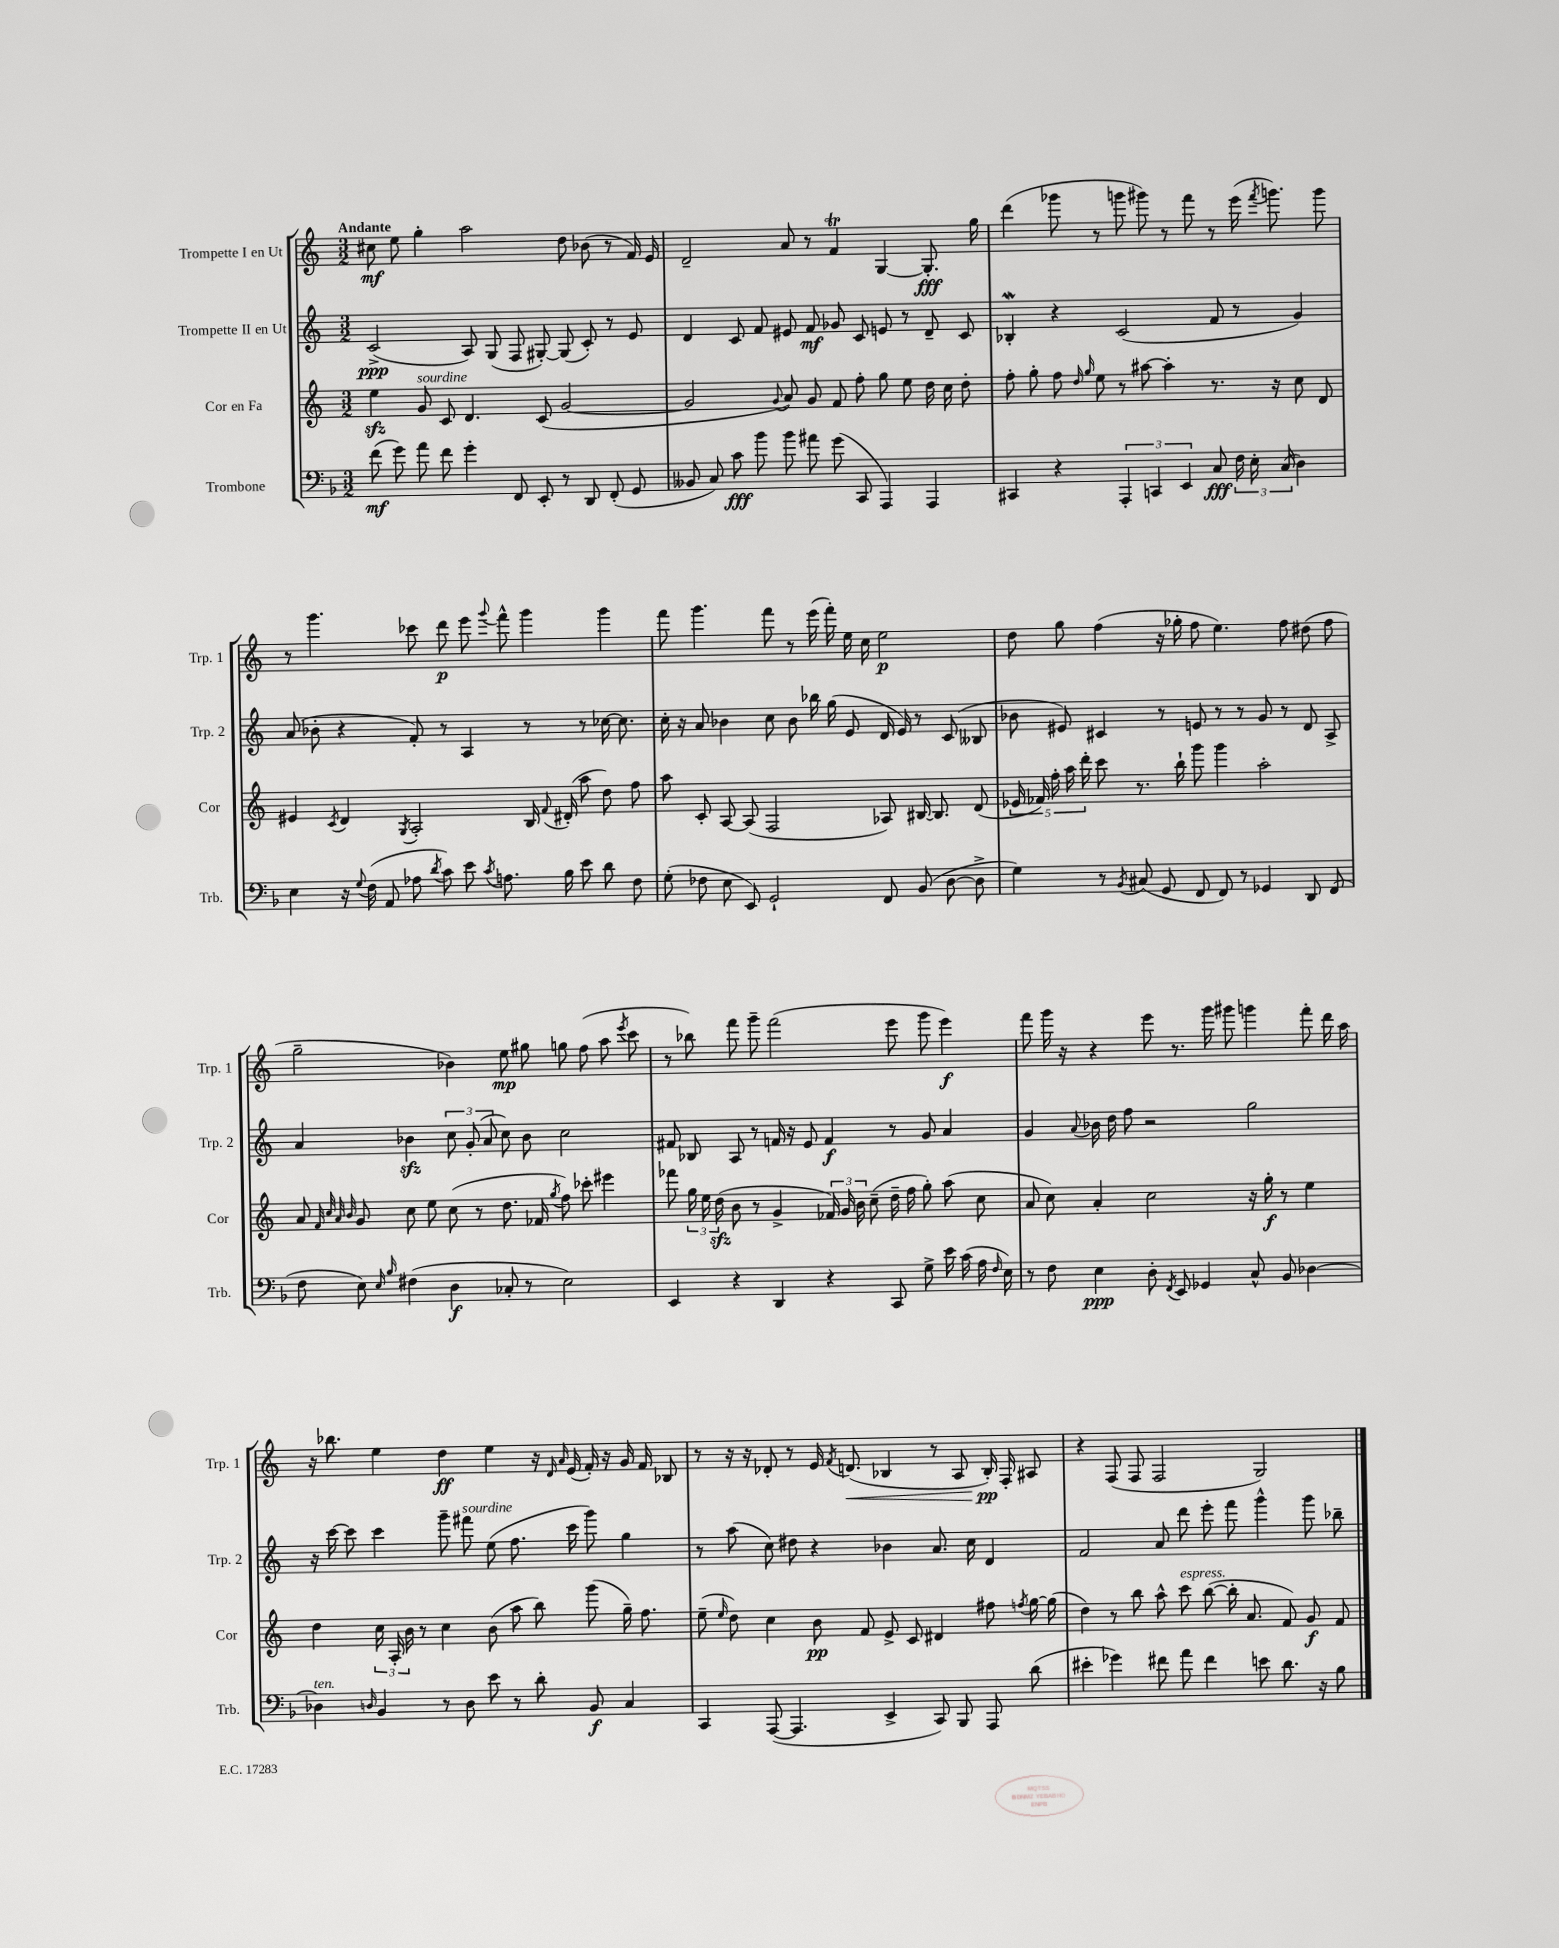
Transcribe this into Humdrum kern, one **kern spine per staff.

**kern	**dynam	**kern	**dynam	**kern	**dynam	**kern	**dynam
*part4	*part4	*part3	*part3	*part2	*part2	*part1	*part1
*staff4	*staff4	*staff3	*staff3	*staff2	*staff2	*staff1	*staff1
*I"Trombone	*	*I"Cor en Fa	*	*I"Trompette II en Ut	*	*I"Trompette I en Ut	*
*I'Trb.	*	*I'Cor	*	*I'Trp. 2	*	*I'Trp. 1	*
*clefF4	*	*clefG2	*	*clefG2	*	*clefG2	*
*k[b-]	*	*k[]	*	*k[]	*	*k[]	*
*M3/2	*	*M3/2	*	*M3/2	*	*M3/2	*
=1	=1	=1	=1	=1	=1	=1	=1
!	!	!	!	!	!	!LO:TX:a:B:t=Andante	!
(8f\	mf	4eezz\	.	(2c^/	ppp	8cc#X\	mf
8g\)	.	.	.	.	.	8ee\	.
!	!	!LO:TX:a:i:t=sourdine	!	!	!	!	!
8a\	.	8g/	.	.	.	4gg'\	.
8f\	.	8c/	.	.	.	.	.
4g'\	.	4.d/	.	8A/)	.	2aa\	.
.	.	.	.	(8G/	.	.	.
8FF/	.	.	.	8F/	.	.	.
8EE'/	.	(8c/	.	[8G#X'/)	.	.	.
8r	.	[2g/	.	(8G#/]	.	8dd\	.
8DD/	.	.	.	8c'/)	.	(8b-X\	.
(8FF'/	.	.	.	8r	.	8r	.
8GG/	.	.	.	8e/	.	16f/)	.
.	.	.	.	.	.	16e/	.
=2	=2	=2	=2	=2	=2	=2	=2
8BB--X/	.	2g/]	.	4d/	.	2d~/	.
8C/)	.	.	.	.	.	.	.
8c\	fff	.	.	8c/	.	.	.
8b-\	.	.	.	8f/	.	.	.
.	.	8qqg/	.	.	.	.	.
8b-\	.	8a/)	.	8e#X/	.	8a/	.
8a#X\	.	8g/	.	8f/	mf	8r	.
(8g\	.	8f/	.	8g-X/	.	4fT/	.
8CC/	.	8ff'\	.	8c/	.	.	.
4AAA/)	.	8gg\	.	8en/	.	[4G/	.
.	.	8ee\	.	8r	.	.	.
4AAA/	.	16dd\	.	8d~/	.	8.G'/]	fff
.	.	16cc\	.	.	.	.	.
.	.	8dd'\	.	8c/	.	.	.
.	.	.	.	.	.	16gg\	.
=3	=3	=3	=3	=3	=3	=3	=3
4CC#X/	.	8ff'\	.	4B-Xw'/	.	(4ddd\	.
.	.	8gg'\	.	.	.	.	.
4r	.	8ff\	.	4r	.	8ggg-X\	.
.	.	16qqdd/	.	.	.	.	.
.	.	16qqgg/	.	.	.	.	.
.	.	8ee\	.	.	.	8r	.
6AAA'/	.	8r	.	(2c/	.	8gggn\	.
.	.	[8aa#X\	.	.	.	8ggg#X\)	.
6CCn/	.	.	.	.	.	.	.
.	.	4aa#'\]	.	.	.	8r	.
6EE/	.	.	.	.	.	.	.
.	.	.	.	.	.	8fff\	.
8C/	fff	8.r	.	8f/	.	8r	.
24F\	.	.	.	8r	.	(16eee\	.
24E'\	.	.	.	.	.	.	.
.	.	.	.	.	.	8qfff/	.
.	.	16r	.	.	.	8.gggn\)	.
(24C/	.	.	.	.	.	.	.
4D\)	.	8cc\	.	4g/)	.	.	.
.	.	8d/	.	.	.	8ggg\	.
!!LO:LB:g=z
=4	=4	=4	=4	=4	=4	=4	=4
4E\	.	4e#X/	.	(8a/	.	8r	.
.	.	.	.	8b-X'\	.	4.ggg\	.
.	.	8qc/	.	.	.	.	.
16r	.	4d/	.	4r	.	.	.
8qqG/	.	.	.	.	.	.	.
(16F\	.	.	.	.	.	.	.
8AA/	.	.	.	.	.	.	.
.	.	8qG/	.	.	.	.	.
8A-X\	.	2A'/	.	8f'/)	.	8ccc-X\	.
8qd/	.	.	.	.	.	.	.
8c\)	.	.	.	8r	.	8ddd\	p
8e\	.	.	.	4A/	.	8eee\	.
8qc/	.	.	.	.	.	8qqggg/	.
8.An\	.	.	.	.	.	8fff^^\	.
.	.	16B/	.	8r	.	4ggg\	.
.	.	8qqf/	.	.	.	.	.
16B-\	.	(16d#X'/	.	.	.	.	.
8e\	.	8aa\	.	8r	.	.	.
8d\	.	8dd\)	.	[16cc-X\	.	4ggg\	.
.	.	.	.	8.cc-\]	.	.	.
8F\	.	8ff\	.	.	.	.	.
=5	=5	=5	=5	=5	=5	=5	=5
(8G'\	.	8aa\	.	16cc'\	.	8fff\	.
.	.	.	.	16r	.	.	.
8F-X\	.	8c'/	.	8a/	.	4.ggg\	.
8E\	.	[8A/	.	4b-X\	.	.	.
8EE/)	.	(8A/]	.	.	.	.	.
2GG`/	.	2F/	.	8cc\	.	8fff\	.
.	.	.	.	8b-\	.	8r	.
.	.	.	.	16bb-X\	.	(16eee\	.
.	.	.	.	(16gg\	.	16fff'\)	.
.	.	.	.	8e/	.	16ee\	.
.	.	.	.	.	.	16cc\	.
8FF/	.	8A-X/)	.	16d/	.	2ee\	p
.	.	.	.	16e/)	.	.	.
(8BB-/	.	[16B#X/	.	8r	.	.	.
.	.	8.B#/]	.	.	.	.	.
[8D\	.	.	.	(8c/	.	.	.
8D^\]	.	(8d/	.	8B--X/	.	.	.
=6	=6	=6	=6	=6	=6	=6	=6
4G\)	.	20e-X/	.	8b-X\	.	8dd\	.
.	.	20f-X/)	.	.	.	.	.
.	.	20ff'\	.	.	.	.	.
.	.	.	.	8e#X/)	.	8gg\	.
.	.	20aa\	.	.	.	.	.
.	.	20ddd'\	.	.	.	.	.
8r	.	8ccc\	.	4c#X/	.	(4ff\	.
8qBB-/	.	.	.	.	.	.	.
(8C#X/	.	8.r	.	.	.	.	.
8GG/	.	.	.	8r	.	16r	.
.	.	16bb`\	.	.	.	16gg-X'\	.
8FF/	.	8ggg\	.	8en/	.	8ff\	.
8FF/)	.	4ggg\	.	8r	.	4.ee\)	.
8r	.	.	.	8r	.	.	.
4GG-X/	.	2aa'\	.	8g/	.	.	.
.	.	.	.	8r	.	8ff\	.
8DD/	.	.	.	8d/	.	(8dd#X\	.
(8FF/	.	.	.	8A^/	.	8ff\	.
!!LO:LB:g=z
=7	=7	=7	=7	=7	=7	=7	=7
8F\	.	8a/	.	4a/	.	2gg~\	.
.	.	32qqf/	.	.	.	.	.
.	.	32qqcc/	.	.	.	.	.
.	.	32qqa/	.	.	.	.	.
.	.	32qqb/	.	.	.	.	.
8E\)	.	8g/	.	.	.	.	.
16qqE/	.	.	.	.	.	.	.
16qqB-/	.	.	.	.	.	.	.
(4F#X\	.	8cc\	.	4b-Xzz\	.	.	.
.	.	8ee\	.	.	.	.	.
4D\	f	(8cc\	.	12cc\	.	4b-X\)	.
.	.	.	.	(12g'/	.	.	.
.	.	8r	.	.	.	.	.
.	.	.	.	12a/	.	.	.
8C-X'/	.	8.dd\	.	8cc\)	.	8ee\	mp
8r	.	.	.	8b-\	.	8gg#X\	.
.	.	16f-X/	.	.	.	.	.
.	.	8qgg/	.	.	.	.	.
2E\)	.	8ff\)	.	2cc\	.	8ggn\	.
.	.	8ccc-X'\	.	.	.	(8ff\	.
.	.	4eee#X\	.	.	.	8aa\	.
.	.	.	.	.	.	8qeee/	.
.	.	.	.	.	.	8ccc\	.
=8	=8	=8	=8	=8	=8	=8	=8
4EE/	.	8fff-X\	.	8f#X/	.	8r	.
.	.	24gg\	.	8B-X/	.	8bb-X\)	.
.	.	24ee\	.	.	.	.	.
.	.	(24ddzz\	.	.	.	.	.
4r	.	8b\	.	8A/	.	8fff\	.
.	.	8r	.	8r	.	8ggg~\	.
4DD/	.	4g^/	.	16fn/	.	(2fff\	.
.	.	.	.	16r	.	.	.
.	.	.	.	8e/	.	.	.
4r	.	24f-X/)	.	4f/	f	.	.
.	.	24g/	.	.	.	.	.
.	.	24b\	.	.	.	.	.
.	.	(8cc~\	.	.	.	.	.
8CC/	.	16dd~\	.	8r	.	8eee\	.
.	.	16ff\	.	.	.	.	.
8G^\	.	8gg'\)	.	8g/	.	8ggg\	.
16e\	.	(8aa\	.	4a/	.	4eee\)	f
(16c\	.	.	.	.	.	.	.
16A\	.	8cc\	.	.	.	.	.
16qqF/	.	.	.	.	.	.	.
16E\)	.	.	.	.	.	.	.
=9	=9	=9	=9	=9	=9	=9	=9
8r	.	8a/	.	4g/	.	8fff\	.
8F\	.	8cc\)	.	.	.	16ggg\	.
.	.	.	.	.	.	16r	.
.	.	.	.	8qqa/	.	.	.
4E\	ppp	4a'/	.	16b-X\	.	4r	.
.	.	.	.	16dd\	.	.	.
.	.	.	.	8ff\	.	.	.
8D'\	.	2cc\	.	2r	.	8eee\	.
8qFF/	.	.	.	.	.	.	.
8EE/	.	.	.	.	.	8.r	.
4GG-X/	.	.	.	.	.	.	.
.	.	.	.	.	.	16ggg\	.
.	.	.	.	.	.	8ggg#X\	.
8C^^/	.	16r	.	2gg\	.	4gggn\	.
.	.	16gg'\	f	.	.	.	.
8BB-/	.	8r	.	.	.	.	.
[4D-X\	.	4ee\	.	.	.	8fff'\	.
.	.	.	.	.	.	16ddd\	.
.	.	.	.	.	.	16aa\	.
!!LO:LB:g=z
=10	=10	=10	=10	=10	=10	=10	=10
!LO:TX:a:i:t=ten.	!	!	!	!	!	!	!
4D-X\]	.	4dd\	.	16r	.	16r	.
.	.	.	.	[16ccc\	.	8.bb-X\	.
.	.	.	.	8ccc\]	.	.	.
16qqDn/	.	.	.	.	.	.	.
4BB-/	.	24cc\	.	4ccc\	.	4ee\	.
.	.	24A'/	.	.	.	.	.
.	.	24b\	.	.	.	.	.
.	.	8r	.	.	.	.	.
8r	.	4cc\	.	8ggg~\	.	4dd\	ff
!	!	!	!	!LO:TX:a:i:t=sourdine	!	!	!
8D\	.	.	.	8fff#X\	.	.	.
8e\	.	(8b\	.	(8ee\	.	4ee\	.
8r	.	8aa\	.	8.ff\	.	.	.
8d'\	.	8bb\)	.	.	.	16r	.
.	.	.	.	.	.	16qqd/	.
.	.	.	.	.	.	16qqa/	.
.	.	.	.	16ccc\	.	(16e/	.
8BB-/	f	(8ggg\	.	8ggg\)	.	16f'/)	.
.	.	.	.	.	.	16r	.
4C/	.	16gg~\)	.	4gg\	.	16g/	.
.	.	8.ff\	.	.	.	16f/	.
.	.	.	.	.	.	8B-X/	.
=11	=11	=11	=11	=11	=11	=11	=11
4CC/	.	(8ee~\	.	8r	.	8r	.
.	.	16qqee/	.	.	.	.	.
.	.	8dd\)	.	(8aa\	.	16r	.
.	.	.	.	.	.	16r	.
([8AAA/	.	4cc\	.	8cc\)	.	8d-X'/	.
4.AAA/]	.	.	.	8dd#X\	.	8r	.
.	.	8b\	pp	4r	.	16e/	.
.	.	.	.	.	.	8qf/	.
!	!	!	!	!	!	!	!LO:HP:b
.	.	.	.	.	.	(8.dn/	<
.	.	8f/	.	.	.	.	.
4EE^/	.	8e^/	.	4b-X\	.	4B-X/	.
.	.	8c/	.	.	.	.	.
8CC/)	.	4d#X/	.	8.a/	.	8r	.
8BBB-/	.	.	.	.	.	8A/	.
.	.	.	.	16cc\	.	.	.
8AAA/	.	8ff#X\	.	4d/	.	16B-'/)	pp
.	.	.	.	.	.	16F'/	[
.	.	8qffn/	.	.	.	.	.
(8d\	.	[16gg\	.	.	.	8A#X/	.
.	.	(16gg\]	.	.	.	.	.
=12	=12	=12	=12	=12	=12	=12	=12
4e#X'\	.	4dd\)	.	2f/	.	4r	.
4g-X\)	.	8r	.	.	.	(8F/	.
.	.	8bb\	.	.	.	8F/	.
8f#X\	.	8aa^^\	.	8a/	.	2F/	.
!	!	!LO:TX:a:i:t=espress.	!	!	!	!	!
8a\	.	8ccc\	.	8ddd\	.	.	.
4f#\	.	([8bb\	.	8eee'\	.	.	.
.	.	16bb'\]	.	8fff\	.	.	.
.	.	8.a/	.	.	.	.	.
8en\	.	.	.	4ggg^^\	.	2G/)	.
8.d\	.	8f/)	.	.	.	.	.
.	.	8g/	f	8ggg\	.	.	.
16r	.	.	.	.	.	.	.
8B-\	.	8f/	.	8bb-X~\	.	.	.
==	==	==	==	==	==	==	==
*-	*-	*-	*-	*-	*-	*-	*-
